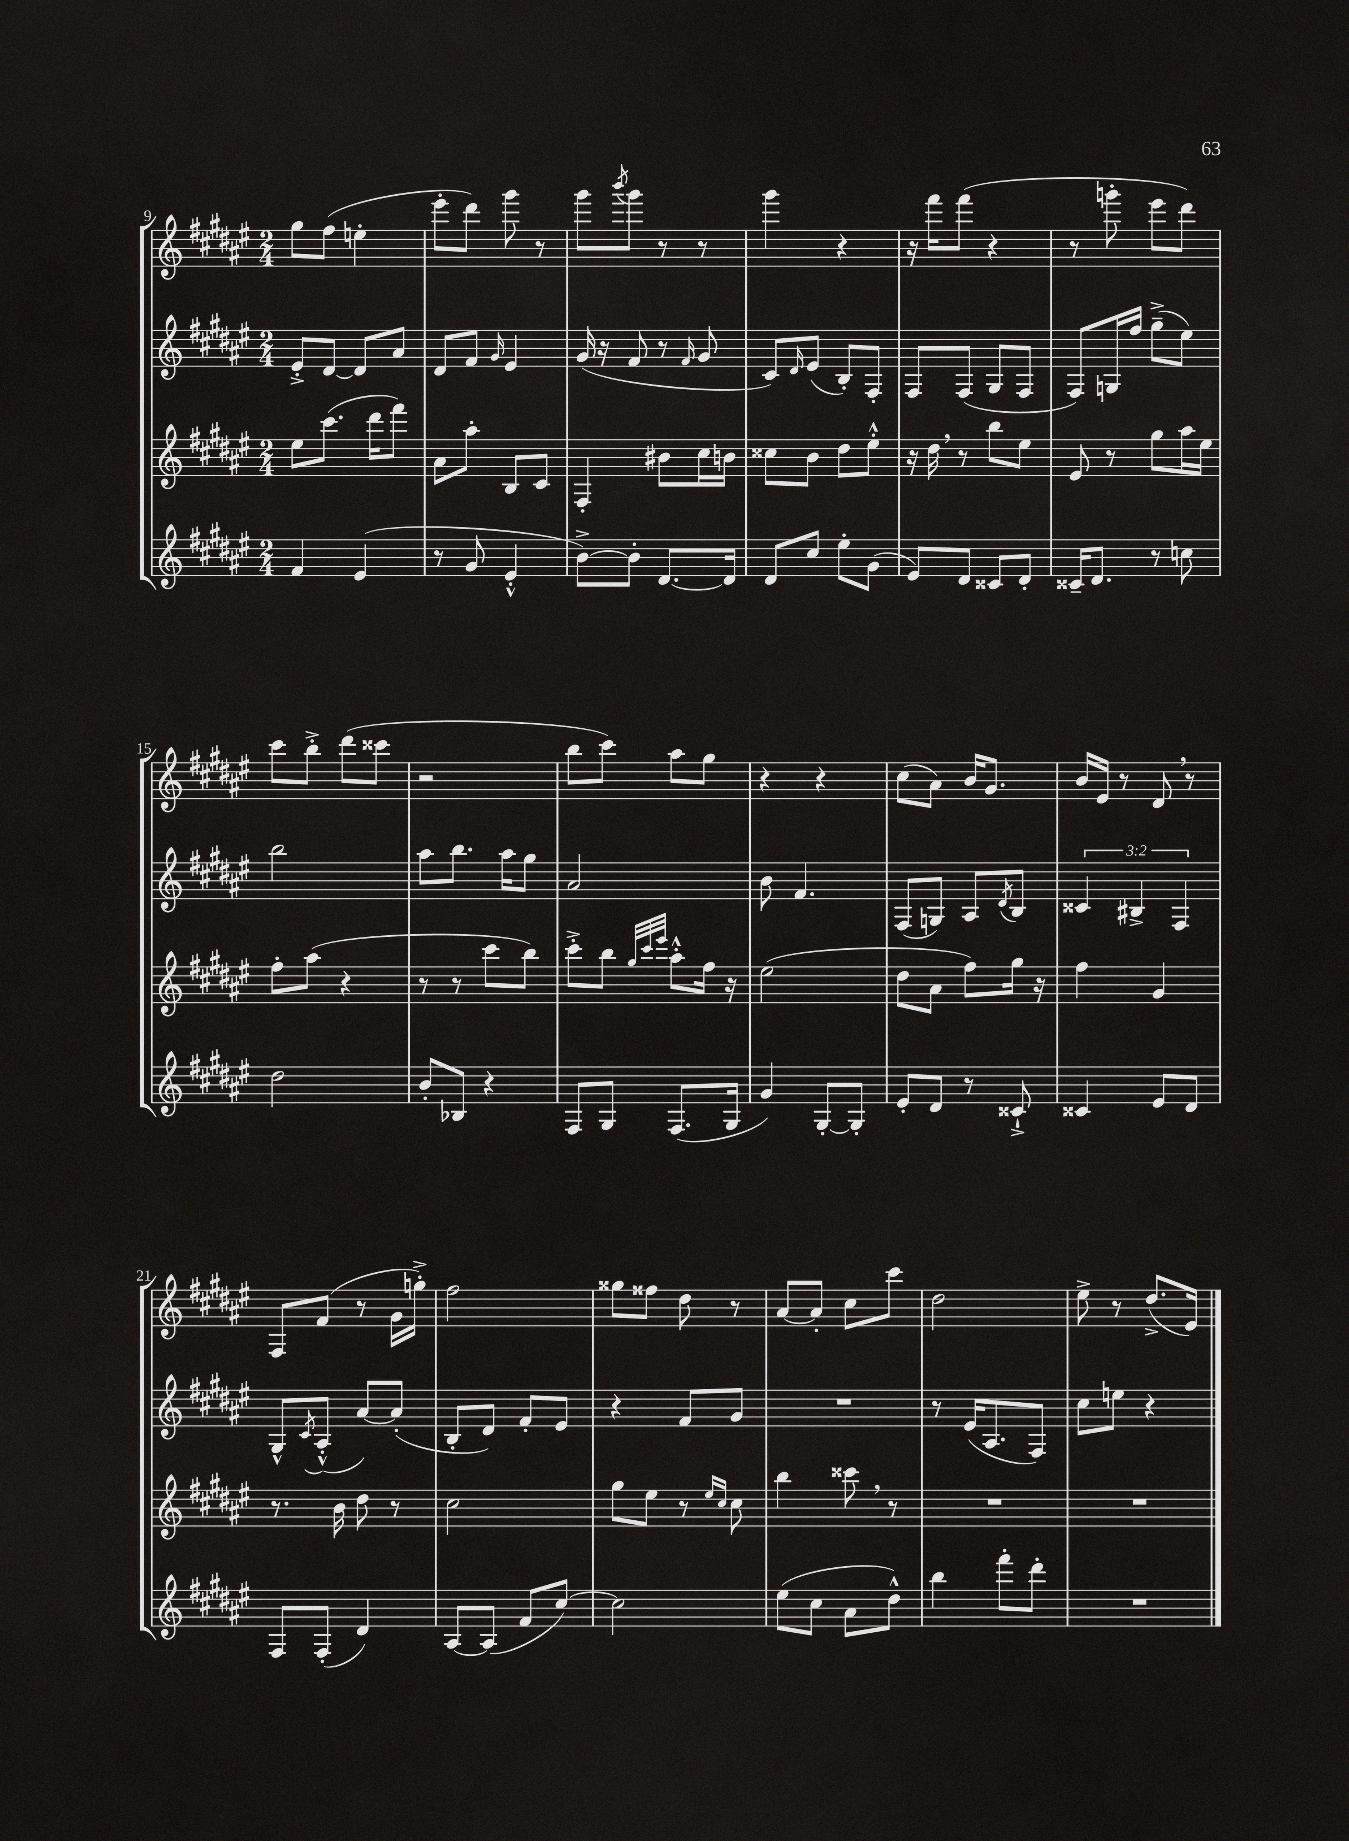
<<
\new StaffGroup <<
\new Staff = "s0" {
    \clef treble \key fis \major \numericTimeSignature \time 2/4
    gis''8 fis''8( e''4-. |
    eis'''8-. dis'''8) gis'''8 r8 |
    gis'''8 \acciaccatura { b'''8 } gis'''8 r8 r8 |
    gis'''4 r4 |
    r16 fis'''16 fis'''8( r4 |
    r8 g'''8-. eis'''8 dis'''8) |
    cis'''8 b''8-.-> dis'''8( cisis'''8 |
    r2 |
    b''8 cis'''8) ais''8 gis''8 |
    r4 r4 |
    cis''8( ais'8) b'16 gis'8. |
    b'16 eis'16 r8 dis'8 \breathe r8 |
    fis8 fis'8( r8 gis'16 g''16-.->) |
    fis''2 |
    gisis''8 fisis''8 dis''8 r8 |
    ais'8~ ais'8-. cis''8 cis'''8 |
    dis''2 |
    eis''8-> r8 dis''8.->( eis'16) \bar "|." |
}
\new Staff = "s1" {
    \clef treble \key fis \major \numericTimeSignature \time 2/4 \override Staff.TupletNumber.text = #tuplet-number::calc-fraction-text
    eis'8-.-> dis'8~ dis'8 ais'8 |
    dis'8 fis'8 \grace { gis'16 } eis'4 |
    gis'16( r16 fis'8 r8 \grace { fis'16 } gis'8 |
    cis'8) \grace { dis'16 } eis'8( b8-.) fis8-. |
    fis8 fis8( gis8 fis8 |
    fis8) g16 fis''16 gis''8--->( eis''8) |
    b''2 |
    ais''8 b''8. ais''16 gis''8 |
    ais'2 |
    b'8 fis'4. |
    fis8( g8) ais8 \acciaccatura { dis'8 } b8 |
    \tuplet 3/2 { cisis'4 bis4-> fis4 } |
    gis8-^ \acciaccatura { cis'8 } ais8-.-^( ais'8~) ais'8-.( |
    b8-. dis'8) fis'8-. eis'8 |
    r4 fis'8 gis'8 |
    R2 |
    r8 eis'16( ais8. fis8) |
    cis''8 e''8 r4 \bar "|." |
}
\new Staff = "s2" {
    \clef treble \key fis \major \numericTimeSignature \time 2/4
    eis''8 cis'''8.( dis'''16 fis'''8) |
    ais'8 ais''8-. b8 cis'8 |
    fis4-. bis'8 cis''16 b'16 |
    cisis''8 b'8 dis''8 eis''8-.-^ |
    r16 dis''16 \breathe r8 b''8 eis''8 |
    eis'8 r8 gis''8 ais''16 eis''16 |
    fis''8-. ais''8( r4 |
    r8 r8 cis'''8 b''8) |
    cis'''8-.-> b''8 \grace { gis''32 cis'''32 eis'''32 } ais''8-.-^ fis''16 r16 |
    eis''2( |
    dis''8 ais'8 fis''8) gis''16 r16 |
    fis''4 gis'4 |
    r8. b'16 dis''8 r8 |
    cis''2 |
    gis''8 eis''8 r8 \grace { eis''16 cis''16 } cis''8 |
    b''4 cisis'''8 \breathe r8 |
    R2 |
    R2 \bar "|." |
}
\new Staff = "s3" {
    \clef treble \key fis \major \numericTimeSignature \time 2/4
    fis'4 eis'4( |
    r8 gis'8 eis'4-.-^ |
    b'8~->) b'8-. dis'8.~ dis'16 |
    dis'8 cis''8 eis''8-. gis'8( |
    eis'8) dis'8 cisis'8 dis'8-. |
    cisis'16-- dis'8. r8 c''8 |
    dis''2 |
    b'8-. bes8 r4 |
    fis8 gis8 fis8.( gis16 |
    gis'4) gis8~-. gis8-. |
    eis'8-. dis'8 r8 cisis'8-!-> |
    cisis'4 eis'8 dis'8 |
    fis8 fis8-.( dis'4) |
    ais8~ ais8( fis'8 cis''8~) |
    cis''2 |
    eis''8( cis''8 ais'8 dis''8-^) |
    b''4 fis'''8-. dis'''8-. |
    R2 \bar "|." |
}
>>
>>
\layout { \context { \Score currentBarNumber = #9 } }
